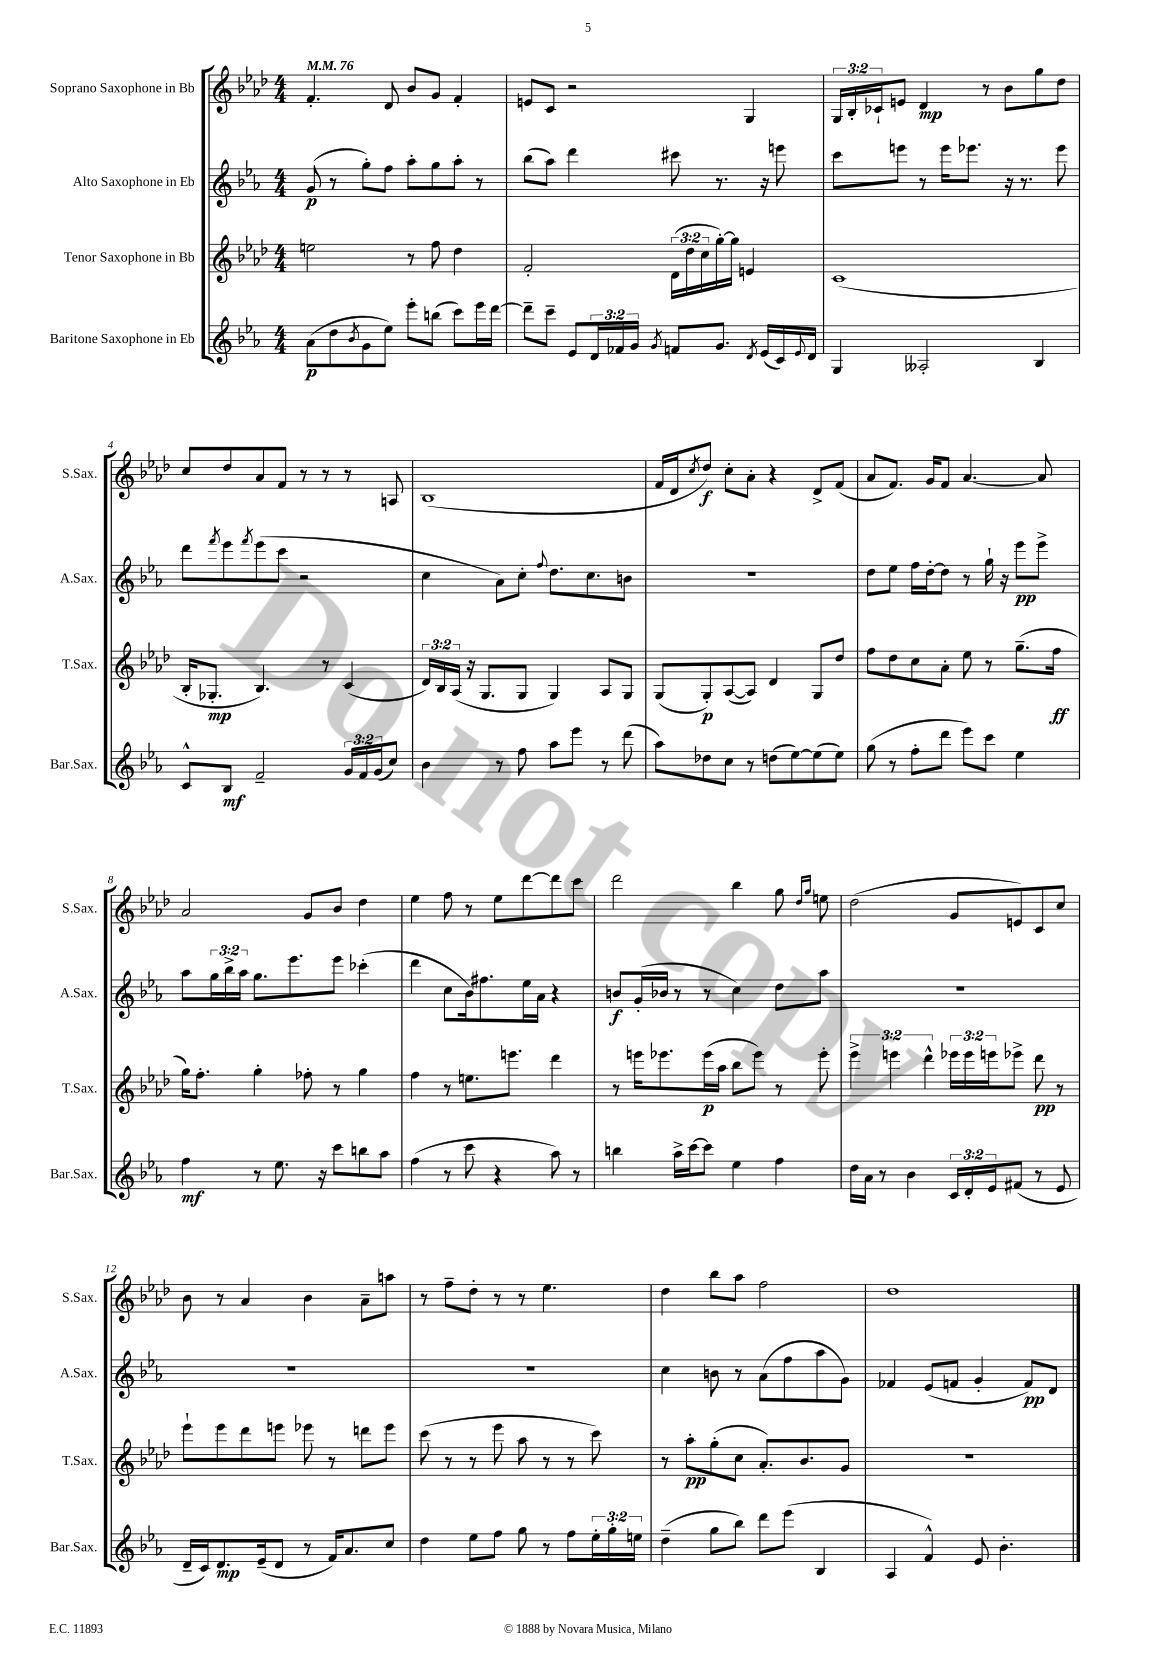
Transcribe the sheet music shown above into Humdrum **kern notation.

**kern	**kern	**kern	**kern
*staff4	*staff3	*staff2	*staff1
*clefG2	*clefG2	*clefG2	*clefG2
*k[b-e-a-]	*k[b-e-a-d-]	*k[b-e-a-]	*k[b-e-a-d-]
*M4/4	*M4/4	*M4/4	*M4/4
*MM76	*MM76	*MM76	*MM76
(8a-\L	2ee\	(8g/	4.f'/
8dd\	.	8r	.
8qb-/	.	.	.
8g\	.	8gg'\L)	.
8ee-\J)	.	8ff\J	8d-/
8eee-'\L	8r	8aa-'\L	8b-/L
(8bb\J	8ff\	8gg\	8g/J
8ccc\L)	4dd-\	8aa-'\J	4f'/
16eee-\L	.	8r	.
[16ddd\JJ	.	.	.
=	=	=	=
8ddd~\]L	2f'/	(8bb-\L	8e/L
8ccc~\J	.	8aa-\J)	8c/J
8e-/L	.	4ddd\	2r
24d/L	.	.	.
24f-/	.	.	.
24g/JJ	.	.	.
8qg/	.	.	.
8f/L	(24d-\LL	8ccc#\	.
.	24dd-\	.	.
.	24cc\	.	.
8.g/J	[16gg'\)	8.r	.
.	16gg\]JJ	.	.
.	4e/	.	4G/
8qd/	.	.	.
(16e-/LL	.	16r	.
16c/)	.	8eee\	.
8qqe-/	.	.	.
16d/JJ	.	.	.
=	=	=	=
4G/	(1c	8ccc\L	24G/LL
.	.	.	24B-'/
.	.	.	24c-`/J
.	.	8eee\J	8e/J
2A--'/	.	8r	4d-/
.	.	16eee\LK	.
.	.	8.eee-\J	.
.	.	.	8r
.	.	16r	8b-\L
.	.	8.r	.
4B-/	.	.	8gg\
.	.	8eee-\	8dd-\J
=	=	=	=
8c^^/L	16B-'/LK	8ddd\L	8cc/L
.	8.G-'/J	.	.
.	.	8qfff/	.
8B-/J	.	8eee-\	8dd-/
.	.	8qfff/	.
2f~/	4.B-/)	(8eee-\	8a-/
.	.	8ccc\J	8f/J
.	.	2r	8r
.	8r	.	8r
24g/LL	(4c/	.	8r
24f/	.	.	.
(24g/J	.	.	.
8cc/J)	.	.	8A/
=	=	=	=
4b-\	24d-/LL)	4cc\	(1B-
.	24B-/	.	.
.	(24A-/JJ	.	.
.	16r	.	.
.	8.G/L	.	.
8r	.	8a-\L)	.
8ff\	8G/J	8cc'\J	.
.	.	8qqff/	.
8aa-\L	4G/)	8.dd\L	.
8eee-\J	.	.	.
.	.	8.cc\	.
8r	8A-/L	.	.
(8ddd\	8G/J	8b\J	.
=	=	=	=
8aa-\L)	(8G/L	1r	16f/LL
.	.	.	16d-/J
.	.	.	8qcc/
8dd-\	8G'/)	.	8dd-/J)
8cc\J	([8A-/	.	8cc'\L
8r	8A-/]J)	.	8a-'\J
(8dd\L	4d-/	.	4r
[8ee-\)	.	.	.
(8ee-\]	8G/L	.	8d-^/L
8ee-\J)	8dd-/J	.	(8f/J
=	=	=	=
(8gg\	8ff\L	8dd\L	8a-/L
8r	8dd-\	8ee-\J	8.f/J)
8ff'\L	8cc\	16ff\LL	.
.	.	[16dd'\J	16g/LK
8ddd\J	8a-'\J	8dd\]J	8f/J
8eee-\L)	8ee-\	8r	[4.a-/
8ccc\J	8r	16gg`\	.
.	.	16r	.
4ee-\	(8.gg~\L	8eee-\L	.
.	.	8eee-^\J	8a-/]
.	16ff\Jk	.	.
=	=	=	=
4ff\	16gg\LK)	8aa-\L	2a-/
.	8.ff'\J	.	.
.	.	24gg\L	.
.	.	24bb-^\	.
.	.	24aa-\JJ	.
8r	4gg'\	8.gg\L	.
8.ee-\	.	.	.
.	.	8.eee-\	.
.	8ff-'\	.	8g/L
16r	.	.	.
8ccc\L	8r	8eee-\J	8b-/J
8bb\	4gg\	(4ccc-'\	4dd-\
8aa-\J	.	.	.
=	=	=	=
(4ff\	4ff\	4ddd\	4ee-\
8r	8r	8cc\L	8ff\
8ccc\	8.ee\L	16b-\k)	8r
.	.	8.ff#\	.
4r	.	.	8ee-\L
.	8.eee\J	.	.
.	.	16ee-\L	[8ddd-\
.	.	16a-\JJ	.
8aa-\)	4ddd-\	4r	8ddd-\]
8r	.	.	8ccc\J
=	=	=	=
4bb\	8r	8b/L	2ddd-\
.	16eee\LK	(16g'/L	.
.	8.eee-\	16b-/JJ	.
16aa-^\LL	.	8r	.
[16ccc\J	.	.	.
8ccc\]J	(16eee-\L	8r	.
.	16aa-\JJ	.	.
4ee-\	8bb-\L	4cc\)	4bb-\
.	8eee-\J)	.	.
4ff\	8r	8dd\L	8gg\
.	.	.	16qqdd-/LL
.	.	.	16qqgg/JJ
.	8eee-'\	8aa-\J	8ee\
=	=	=	=
16dd\LL	6eee-^\	1r	(2dd-\
16a-\JJ	.	.	.
8r	.	.	.
.	6eee\	.	.
4b-\	.	.	.
.	6ddd-^^\	.	.
24c/LL	24eee-\LL	.	8g/L
24d'/	24eee-\	.	.
24e-/J	24eee\J	.	.
(8f#/J	8eee-^\J	.	8e/)
8r	8ddd-\	.	8c/
8e-/	8r	.	8cc/J
=	=	=	=
16d~/LL	8eee-`\L	1r	8b-\
16c/J)	.	.	.
8.d/	8eee-\	.	8r
.	8ddd-\	.	4a-/
(16e-~/k	.	.	.
8d/J	8eee\J	.	.
8r	8eee-\	.	4b-\
16f/LK)	8r	.	.
8.a-/	.	.	.
.	8ddd\L	.	8a-~\L
8cc/J	8eee-\J	.	8aa\J
=	=	=	=
4dd\	(8ccc\	1r	8r
.	8r	.	8ff~\L
8ee-\L	8r	.	8dd-'\J
8ff\J	8eee-\	.	8r
8gg\	8aa-\	.	8r
8r	8r	.	4.ee-\
8ff\L	8r	.	.
24ee-'\L	8ccc\)	.	.
24gg'\	.	.	.
24ee\JJ	.	.	.
=	=	=	=
(4dd~\	8r	4cc\	4dd-\
.	8aa-'\L	.	.
8gg\L	(8gg'\	8b\	8bb-\L
8bb-\J)	8cc\J	8r	8aa-\J
8ddd\L	8.a-'/L)	(8a-\L	2ff\
(8eee-\J	.	8ff\	.
.	8.b-/	.	.
4B-/	.	8aa-\	.
.	8g/J	8g\J)	.
=	=	=	=
4A-/	1r	4f-/	1dd-
4f^^/)	.	(8e-/L	.
.	.	8f/J	.
8e-/	.	4g'/	.
4.b-'\	.	.	.
.	.	8f/L)	.
.	.	8d/J	.
==	==	==	==
*-	*-	*-	*-
